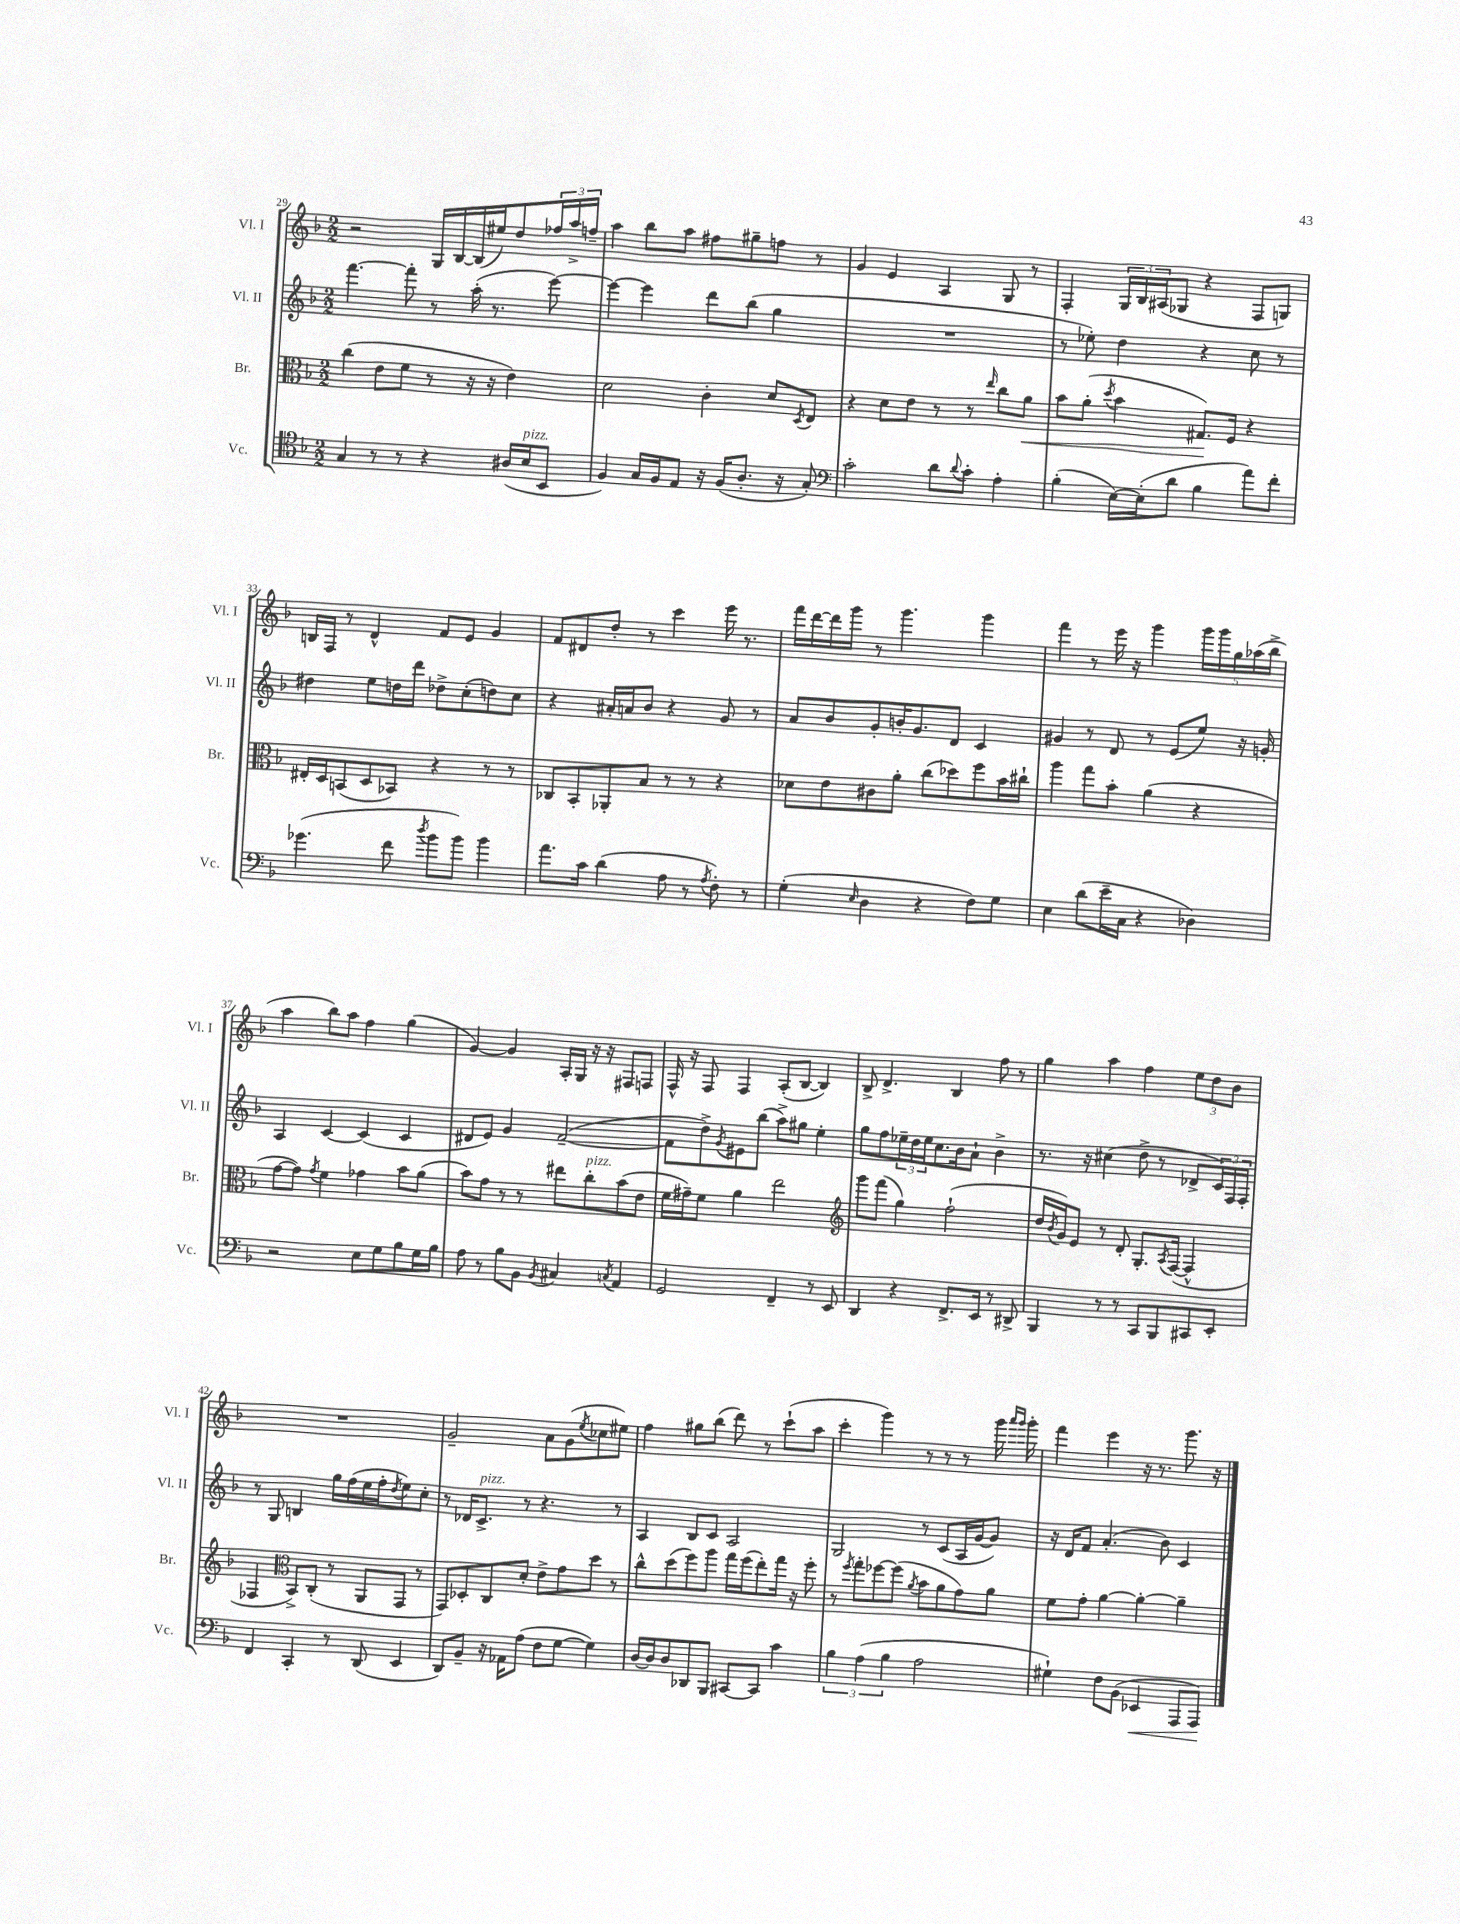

**kern	**dynam	**kern	**dynam	**kern	**kern
*part4	*part4	*part3	*part3	*part2	*part1
*staff4	*staff4	*staff3	*staff3	*staff2	*staff1
*I"Vc.	*	*I"Br.	*	*I"Vl. II	*I"Vl. I
*I'Vc.	*	*I'Br.	*	*I'Vl. II	*I'Vl. I
*clefC4	*	*clefC3	*	*clefG2	*clefG2
*k[b-]	*	*k[b-]	*	*k[b-]	*k[b-]
*M2/2	*	*M2/2	*	*M2/2	*M2/2
=29	=29	=29	=29	=29	=29
4G/	.	(4cc\	.	[4.fff\	2r
8r	.	8e\L	.	.	.
8r	.	8f\J	.	8fff'\]	.
4r	.	8r	.	8r	16G/LL
.	.	.	.	.	[16B-/
.	.	16r	.	(16aa'\	(16B-/]
.	.	16r	.	8.r	16ee#X/J)
(16A#X/LL	.	4e\)	.	.	8dd/
!LO:TX:a:i:t=pizz.	!	!	!	!	!
16B-/J	.	.	.	.	.
8BB-/J	.	.	.	[8eee\)	24ff-X/L
.	.	.	.	.	24aa^/
.	.	.	.	.	24ffn~/JJ
=30	=30	=30	=30	=30	=30
4F/)	.	2d\	.	4eee\_	4aa\
16G/LL	.	.	.	4eee\]	8bb-\L
16F/J	.	.	.	.	.
8E/J	.	.	.	.	8aa\J
16r	.	4c'\	.	8ddd\L	8ff#X\L
(16F/KL	.	.	.	.	.
8.A'/J	.	.	.	(8bb-\J	8gg#X~\
.	.	8d/L	.	4gg\	8ffn\J
16r	.	.	.	.	.
.	.	8qD/	.	.	.
8G'/)	.	8E/J	.	.	8r
=31	=31	=31	=31	=31	=31
*clefF4	*	*	*	*	*
2c'\	.	4r	.	1r	4g/
.	.	8d\L	.	.	4e/
.	.	8e\J	.	.	.
8d\L	.	8r	.	.	4A/
8qqd/	.	.	.	.	.
8c'\J	.	8r	.	.	.
.	.	16qqee/	.	.	.
4A'\	.	8cc\L	.	.	8G/
!	!	!	!LO:HP:b	!	!
.	.	8a\J	<	.	8r
=32	=32	=32	=32	=32	=32
(4B-'\	.	8b-\L	.	8r	4F'/
.	.	(8a'\J	.	8ee-X'\)	.
.	.	8qdd/	.	.	.
[16E\LL)	.	4b-\	.	4dd\	24G/LL
.	.	.	.	.	24B-/
(16E'\J]	.	.	.	.	.
.	.	.	.	.	(24A#X/J
8d\J	.	.	.	.	8G-X/J
4B-\	.	8.G#X/L)	.	4r	4r
.	.	16F/Jk	[	.	.
8a\L)	.	4r	.	8cc\	8F/L
8f'\J	.	.	.	8r	8Gn/J)
!!LO:LB:g=z
=33	=33	=33	=33	=33	=33
(4.g-X\	.	16E#X'/LL	.	4dd#X\	16Bn/LL
.	.	16D/J	.	.	16F/JJ
.	.	(8BBn/	.	.	8r
.	.	8D/	.	8ee\L	4d^^/
8f\	.	8BB-X/J)	.	16ddn\L	.
.	.	.	.	16ddd\JJ	.
8qdd/	.	.	.	.	.
8b-\L	.	4r	.	8dd-X^\L	8f/L
8b-\J)	.	.	.	(8cc'\	8e/J
4b-\	.	8r	.	8ddn\)	4g/
.	.	8r	.	8cc\J	.
=34	=34	=34	=34	=34	=34
8.a\L	.	8C-X/L	.	4r	8f/L
.	.	8BB-'/	.	.	8d#X/
16c\Jk	.	.	.	.	.
(4d\	.	8AA-X'/	.	16a#X'/LL	8dd'/J
.	.	.	.	16an/J	.
.	.	8B-/J	.	8b-/J	8r
8A\	.	8r	.	4r	4ccc\
8r	.	8r	.	.	.
8qA/	.	.	.	.	.
8F'\)	.	4r	.	8g/	16eee\
.	.	.	.	.	8.r
8r	.	.	.	8r	.
=35	=35	=35	=35	=35	=35
(4G'\	.	8d-X\L	.	8a/L	16fff\LL
.	.	.	.	.	[16ddd\
.	.	8e\	.	8b-/	16ddd\]
.	.	.	.	.	16ggg\JJ
16qqE/	.	.	.	.	.
4D\	.	8c#X\	.	8g'/	8r
.	.	8a'\J	.	16bn'/K	4.ggg\
.	.	.	.	8.g/	.
4r	.	(8cc\L	.	.	.
.	.	8dd-X\)	.	8d/J	.
8F\L)	.	8ff\	.	4c/	4ggg\
8G\J	.	16b-\L	.	.	.
.	.	16cc#X`\JJ	.	.	.
=36	=36	=36	=36	=36	=36
4E\	.	4aa\	.	4g#X/	4fff\
(8d\L	.	8gg\L	.	8r	8r
16e~\L	.	8b-'\J	.	8d/	16eee\
16C\JJ	.	.	.	.	16r
4r	.	(4a\	.	8r	4ggg\
.	.	.	.	(8e/L	.
4D-X\)	.	4r	.	8ee/J)	20ggg\LL
.	.	.	.	.	20ggg\
.	.	.	.	.	20gg\
.	.	.	.	16r	.
.	.	.	.	.	(20aa-X\
.	.	.	.	16gn'/	.
.	.	.	.	.	20bb-^\JJ
!!LO:LB:g=z
=37	=37	=37	=37	=37	=37
2r	.	[8g\L	.	4A/	4aa\
.	.	8g\J])	.	.	.
.	.	8qg/	.	.	.
.	.	4f\	.	[4c/	8bb-\L)
.	.	.	.	.	8aa\J
8E\L	.	4g-X\	.	(4c/]	4ff\
8G\	.	.	.	.	.
8B-\	.	8b-\L	.	4c/	(4gg\
16G\L	.	(8a\J	.	.	.
16B-\JJ	.	.	.	.	.
=38	=38	=38	=38	=38	=38
8A\	.	8b-\L)	.	8d#X/L	[4g/)
8r	.	8g\J	.	8e/J)	.
8B-\L	.	8r	.	4g/	4g/]
8BB-\J	.	8r	.	.	.
8qBB-/	.	.	.	.	.
4C#X/	.	8ee#X\L	.	([2f~/	16A'/LL
.	.	.	.	.	16G/JJ
!	!	!LO:TX:a:i:t=pizz.	!	!	!
.	.	8cc'\	.	.	16r
.	.	.	.	.	16r
8qCn/	.	.	.	.	.
4AA/	.	(8b-\	.	.	8F#X/L
.	.	8e\J	.	.	8Fn/J
=39	=39	=39	=39	=39	=39
2GG/	.	16f\LL	.	8f\L]	16F^^/
.	.	16g#X~\J)	.	.	16r
.	.	8f\J	.	8dd^\)	8F/
.	.	.	.	8qg/	.
.	.	4a\	.	8e#X\	4F/
.	.	.	.	(8bb-\J	.
4FF~/	.	2ee\	.	8aa^\L)	(8A'/L
.	.	.	.	8gg#X\J	[8B-/J
8r	.	.	.	4ee'\	4B-/])
8EE/	.	.	.	.	.
=40	=40	=40	=40	=40	=40
*	*	*clefG2	*	*	*
4DD/	.	8ggg\L	.	8gg\L	8B-^/
.	.	(8fff\J	.	8ff\	4.d^/
4r	.	4gg\)	.	24ee-X~\L	.
.	.	.	.	24dd\	.
.	.	.	.	24ee-\J	.
.	.	.	.	8.cc\	.
8.FF^/L	.	(2ff`\	.	.	4B-/
.	.	.	.	16b-\k	.
.	.	.	.	8a`\J	.
16EE/Jk	.	.	.	.	.
8r	.	.	.	4b-^\	8ff\
8DD#X^/	.	.	.	.	8r
=41	=41	=41	=41	=41	=41
4BBB-/	.	16dd/LL	.	8.r	4gg\
.	.	8qb-/	.	.	.
.	.	16g/J)	.	.	.
.	.	8e/J	.	.	.
.	.	.	.	16r	.
8r	.	8r	.	(4cc#X\	4aa\
8r	.	8d'/	.	.	.
8CC/L	.	8.G'/L	.	8dd^\	4ff\
8BBB-/	.	.	.	8r	.
.	.	8qA/	.	.	.
.	.	([16F/Jk	.	.	.
8CC#X/	.	4F^^/]	.	8d-X^/L	12ee\L
.	.	.	.	.	12dd\
8EE'/J	.	.	.	24c/L)	.
.	.	.	.	24F/	12b-\J
.	.	.	.	24F'/JJ	.
!!LO:LB:g=z
=42	=42	=42	=42	=42	=42
4FF/	.	4F-X/	.	8r	1r
.	.	.	.	8G/	.
*	*	*clefC3	*	*	*
4CC'/	.	8BB-^/L)	.	4Bn/	.
.	.	(8C'/J	.	.	.
8r	.	8r	.	16gg\LL	.
.	.	.	.	(16ff\	.
(8DD/	.	8AA/L	.	16ee\	.
.	.	.	.	16ff'\J	.
.	.	.	.	8qdd/	.
4EE/	.	8GG/J	.	8ee\)	.
.	.	8r	.	8cc'\J	.
=43	=43	=43	=43	=43	=43
8DD/L)	.	8GG/L)	.	8r	2g~/
8BB-~/J	.	8D-X'/	.	16d-X/KL	.
!	!	!	!	!LO:TX:a:i:t=pizz.	!
.	.	.	.	8.c^/J	.
16r	.	8C/	.	.	.
16AA-X\KL	.	.	.	.	.
(8A\J	.	8d'/J	.	8r	.
8F\L	.	8e^\L	.	4.r	8a\L
[8G\J	.	8g\	.	.	(8g\
.	.	.	.	.	8qee/
4G\])	.	8dd\J	.	.	8cc-X\
.	.	8r	.	8r	8ee#X\J)
=44	=44	=44	=44	=44	=44
[16D/LL	.	8cc^^\L	.	4A/	4ff\
16D/J]	.	.	.	.	.
8D/	.	(8dd\	.	.	.
8DD-X/	.	8ff\)	.	8B-/L	8gg#X\L
8BBB-/J	.	8aa\J	.	8c/J	(8bb-\J
[8CC#X/L	.	16gg\LL	.	2A/	8ddd\)
.	.	(16ff\J	.	.	.
8CC#/J]	.	8ee'\)	.	.	8r
4c\	.	16gg\Jk	.	.	(8ccc`\L
.	.	16r	.	.	.
.	.	8ff'\	.	.	8aa\J
=45	=45	=45	=45	=45	=45
6B-\	.	8r	.	2G/	4ccc'\
.	.	8qff/	.	.	.
.	.	8gg'\L	.	.	.
(6A\	.	.	.	.	.
.	.	[8ff-X\	.	.	4ggg\)
6B-\	.	.	.	.	.
.	.	(8ff-\J]	.	.	.
.	.	8qa/	.	.	.
2A\	.	8b-\L	.	8r	8r
.	.	8a\	.	(8c/L	8r
.	.	8g\)	.	16A/L	8r
.	.	.	.	[16g/J	.
.	.	8a\J	.	8g/J])	16ggg\
.	.	.	.	.	16qqaaa/LL
.	.	.	.	.	16qqggg/JJ
.	.	.	.	.	16ggg'\
=46	=46	=46	=46	=46	=46
4G#X`\)	.	8f\L	.	16r	4fff\
.	.	.	.	16d/KL	.
.	.	8g'\J	.	8f/J	.
8F\L	.	[4a\	.	(4.a'/	4eee\
(8BB-\J	.	.	.	.	.
!	!LO:HP:b	!	!	!	!
4EE-X/	<	4a'\_	.	.	16r
.	.	.	.	.	8.r
.	.	.	.	8b-\)	.
8AAA/L	.	4a~\]	.	4c/	8.ggg\
8AAA/J)	.	.	.	.	.
.	.	.	.	.	16r
.	[	.	.	.	.
==	==	==	==	==	==
*-	*-	*-	*-	*-	*-
